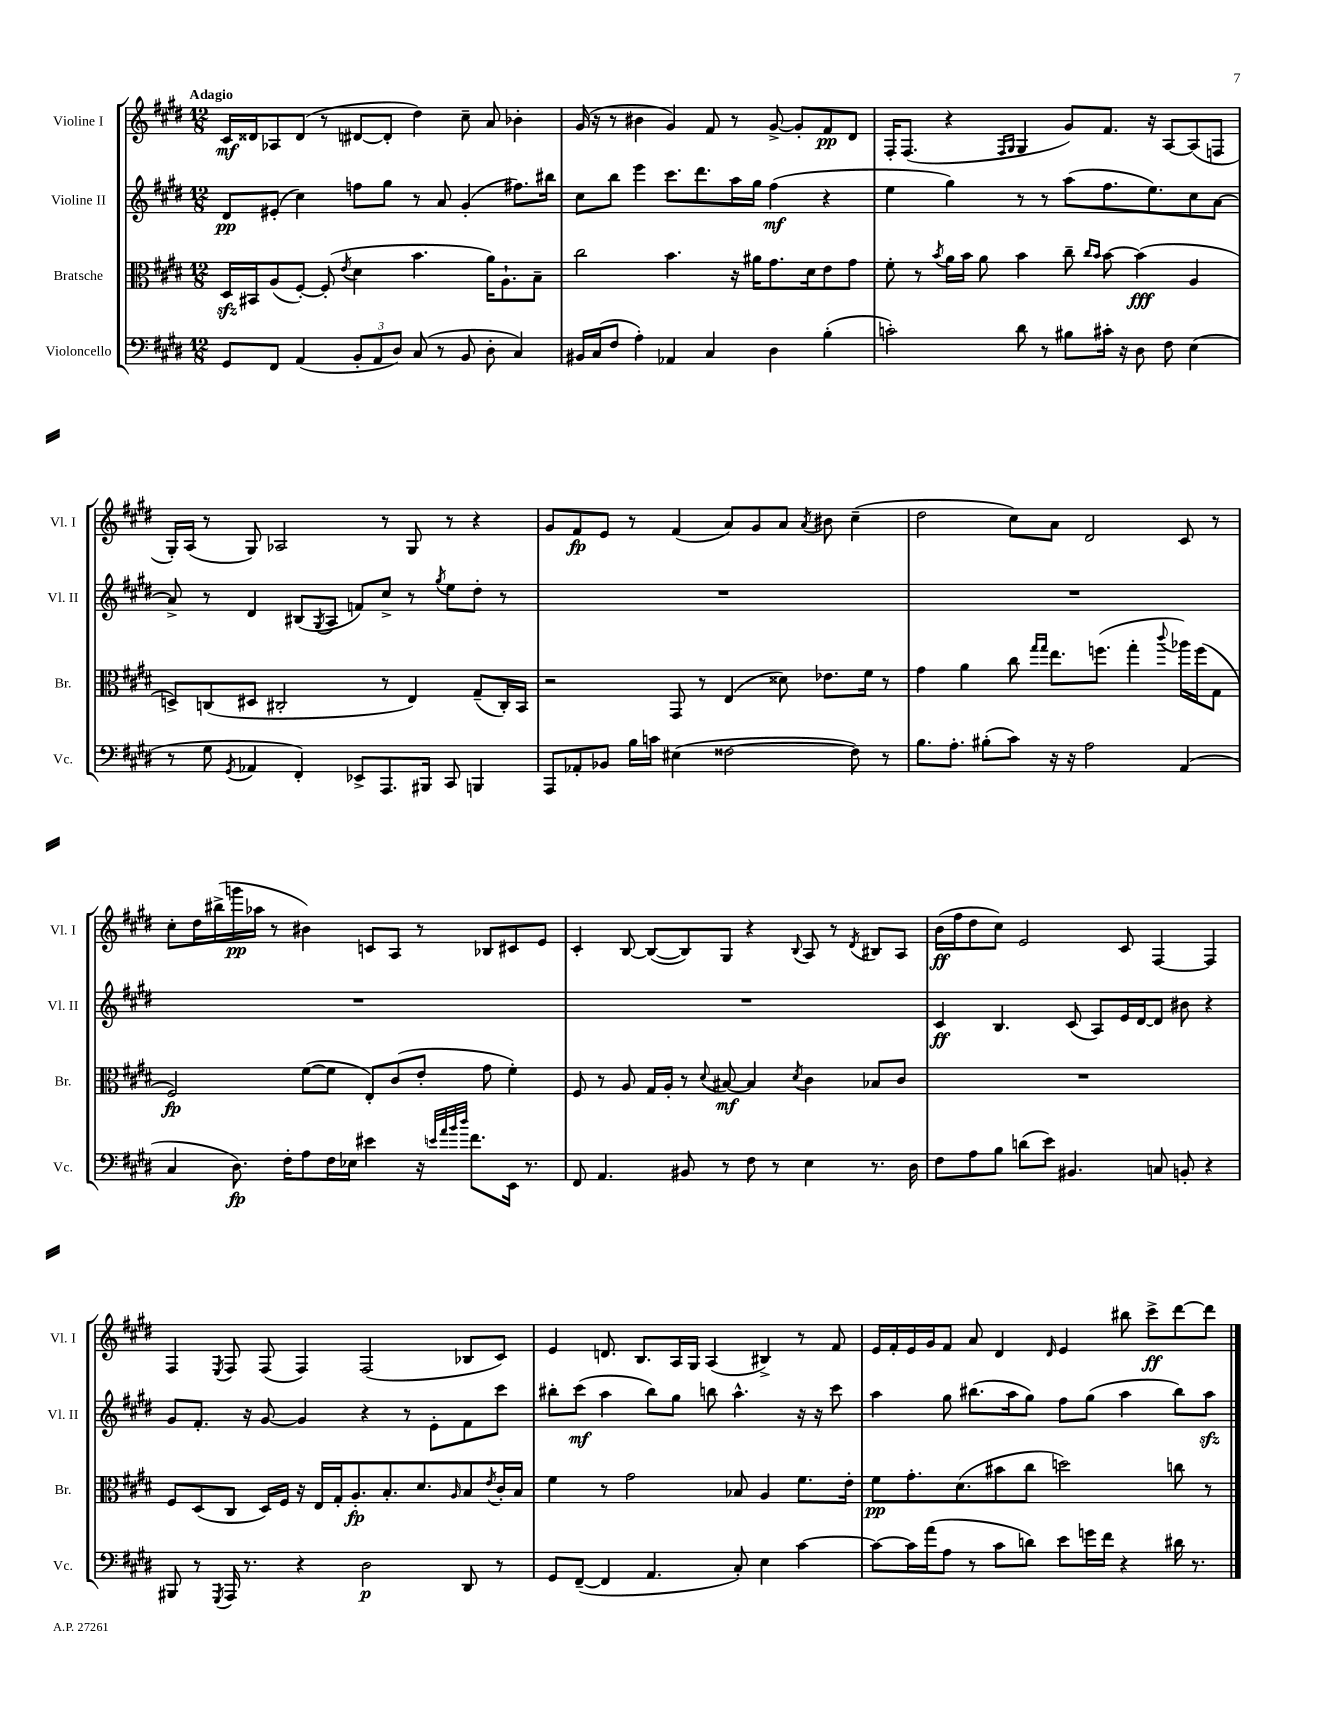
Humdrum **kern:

**kern	**kern	**kern	**kern
*staff4	*staff3	*staff2	*staff1
*clefF4	*clefC3	*clefG2	*clefG2
*k[f#c#g#d#]	*k[f#c#g#d#]	*k[f#c#g#d#]	*k[f#c#g#d#]
*M12/8	*M12/8	*M12/8	*M12/8
8GG#	16D#	8d#	16c#
.	16BB#	.	16d##
8FF#	(8A	(8e#'	8A-
(4AA	[8F#')	4cc#)	(8d##
.	(8F#']	.	8r
.	8qe	.	.
12BB'	4d#	8ff	[8d#
12AA	.	.	.
.	.	8gg#	8d#']
12D#)	.	.	.
(8C#	4.b	8r	4dd#)
8r	.	8a	.
8BB	.	(4g#'	8cc#~
8D#'	16a)	.	8a
.	8.A`	.	.
4C#)	.	8.ff#)	4b-'
.	8B~	.	.
.	.	16bb#	.
=	=	=	=
16BB#	2cc#	8cc#	(16g#
(16C#	.	.	16r
8F#	.	8bb	8r
4A')	.	4eee	4b#
4AA-	4.b	8.ccc#	4g#)
.	.	8.ddd#	.
4C#	.	.	8f#
.	16r	16aa	8r
.	16a#	16gg#	.
4D#	8.g#	(4ff#	[8g#^
.	.	.	8g#']
.	16d#	.	.
(4B'	8e	4r	8f#
.	8g#	.	8d#
=	=	=	=
2c')	8f#'	4ee	16F#'
.	.	.	(8.F#
.	8r	.	.
.	8qb	.	.
.	16a	4gg#)	4r
.	16b	.	.
.	8a	.	.
.	.	.	16qqF#
.	.	.	16qqG#
8d#	4b	8r	4G#
8r	.	8r	.
8B#	8cc#~	(8aa	8g#)
.	16qqcc#	.	.
.	16qqb	.	.
16c#'	[8b	8.ff#	8.f#
16r	.	.	.
8D#	(4b]	.	.
.	.	8.ee)	16r
8F#	.	.	[8A
(4E	4A	8cc#	(8A]
.	.	[8a	8F
=	=	=	=
8r	8D^)	8a^]	16G#')
.	.	.	(16A
8G#	(8C	8r	8r
8qGG#	.	.	.
4AA-	8D#	4d#	8G#)
.	2C#'	.	2A-
4FF#')	.	(8B#	.
.	.	8qG#	.
.	.	8A	.
8EE-^	.	8f)	.
8.AAA	8r	8cc#^	8r
.	4E)	8r	8G#
16BBB#	.	.	.
.	.	8qgg#	.
8CC#	.	8ee	8r
4BBB	(8G#~	8dd#'	4r
.	16C#')	8r	.
.	16BB	.	.
=	=	=	=
8AAA	2r	1.r	8g#
8AA-'	.	.	8f#
8BB-	.	.	8e
16B	.	.	8r
16c	.	.	.
(4E#	8GG#	.	(4f#
.	8r	.	.
[2F##	(4E	.	8a)
.	.	.	8g#
.	8d##)	.	8a
.	.	.	8qa
.	8.e-	.	8b#
8F##])	.	.	(4cc#~
.	16f#	.	.
8r	8r	.	.
=	=	=	=
8.B	4g#	1.r	2dd#
8.A'	.	.	.
.	4a	.	.
(8B#'	.	.	.
8c#)	8cc#	.	8cc#)
.	16qqgg#	.	.
.	16qqgg#	.	.
16r	8.ee	.	8a
16r	.	.	.
2A	.	.	2d#
.	(8.ff	.	.
.	4gg#'	.	.
.	8qqccc#	.	.
(4AA	16aa-)	.	8c#
.	(16ff	.	.
.	8G#	.	8r
=	=	=	=
4C#	2F#)	1.r	8cc#'
.	.	.	16dd#
.	.	.	(16bb#^
8.D#)	.	.	16ggg
.	.	.	16aa-
.	.	.	8r
16F#'	.	.	.
8A	([8f#	.	4b#)
16F#	8f#]	.	.
16E-	.	.	.
4e#	8E')	.	8c
.	(8c#	.	8A
16r	8e'	.	8r
32qqe	.	.	.
32qqa	.	.	.
32qqb	.	.	.
32qqdd#	.	.	.
8.f#	.	.	.
.	8g#	.	8B-
16EE	4f#')	.	8c#
8.r	.	.	.
.	.	.	8e
=	=	=	=
8FF#	8F#	1.r	4c#'
4.AA	8r	.	.
.	8A	.	[8B
.	16G#	.	(8B_
.	16A'	.	.
8BB#	8r	.	8B])
.	8qqd#	.	.
8r	[8B#	.	8G#
8F#	4B#]	.	4r
8r	.	.	.
.	8qd#	.	8qqB
4E	4c#	.	8A
.	.	.	8r
.	.	.	8qd#
8.r	8B-	.	8B#
.	8c#	.	8A
16D#	.	.	.
=	=	=	=
8F#	1.r	4c#	(16b
.	.	.	16ff#
8A	.	.	8dd#
8B	.	4.B	8cc#)
(8d	.	.	2e
8e)	.	.	.
4.BB#	.	(8c#	.
.	.	8A)	.
.	.	16e	8c#
.	.	[16d#	.
8C	.	8d#]	[4F#
8BB'	.	8b#	.
4r	.	4r	4F#]
=	=	=	=
8BBB#	8F#	8g#	4F#
8r	(8D#	8.f#'	.
8qGGG#	.	.	8qE
16AAA	8C#	.	8F#
8.r	.	16r	.
.	16D#)	[8g#	(8F#
.	16F#	.	.
4r	16r	4g#]	4F#)
.	16E	.	.
.	16G#'	.	.
.	8.A'	.	.
2D#	.	4r	(2F#
.	8.B'	.	.
.	.	8r	.
.	8.d#	.	.
.	.	8e'	.
.	16qqA	.	.
8DD#	8B	8f#	8B-
.	8qe	.	.
8r	16c#'	8ccc#	8c#)
.	16B	.	.
=	=	=	=
8GG#	4f#	8bb#'	4e
([8FF#~	.	(8ccc#	.
4FF#]	8r	4aa	8.d
.	2g#	.	.
.	.	.	8.B
4.AA	.	8bb#)	.
.	.	8gg#	16A
.	.	.	16G#
.	.	8bb	(4A
8C#')	8B-	4.aa^^	.
4E	4A	.	4B#^)
[4c#	8.f#	16r	8r
.	.	16r	.
.	.	8ccc#	8f#
.	16e'	.	.
=	=	=	=
8c#_	8f#	4aa	16e
.	.	.	16f#'
16c#]	8.g#'	.	16e
(16a	.	.	16g#
8A	.	8gg#	8f#
.	(8.d#	.	.
8r	.	(8.bb#	8a
8c#	8b#	.	4d#
.	.	16aa	.
8d)	8cc#	8gg#)	.
.	.	.	16qqd#
8e	2dd)	8ff#	4e
16g	.	(8gg#	.
16f#	.	.	.
4r	.	4aa	8bb#
.	.	.	8ccc#^
16d#	8cc	8bb#)	[8ddd#
8.r	.	.	.
.	8r	8aa	8ddd#]
==	==	==	==
*-	*-	*-	*-
